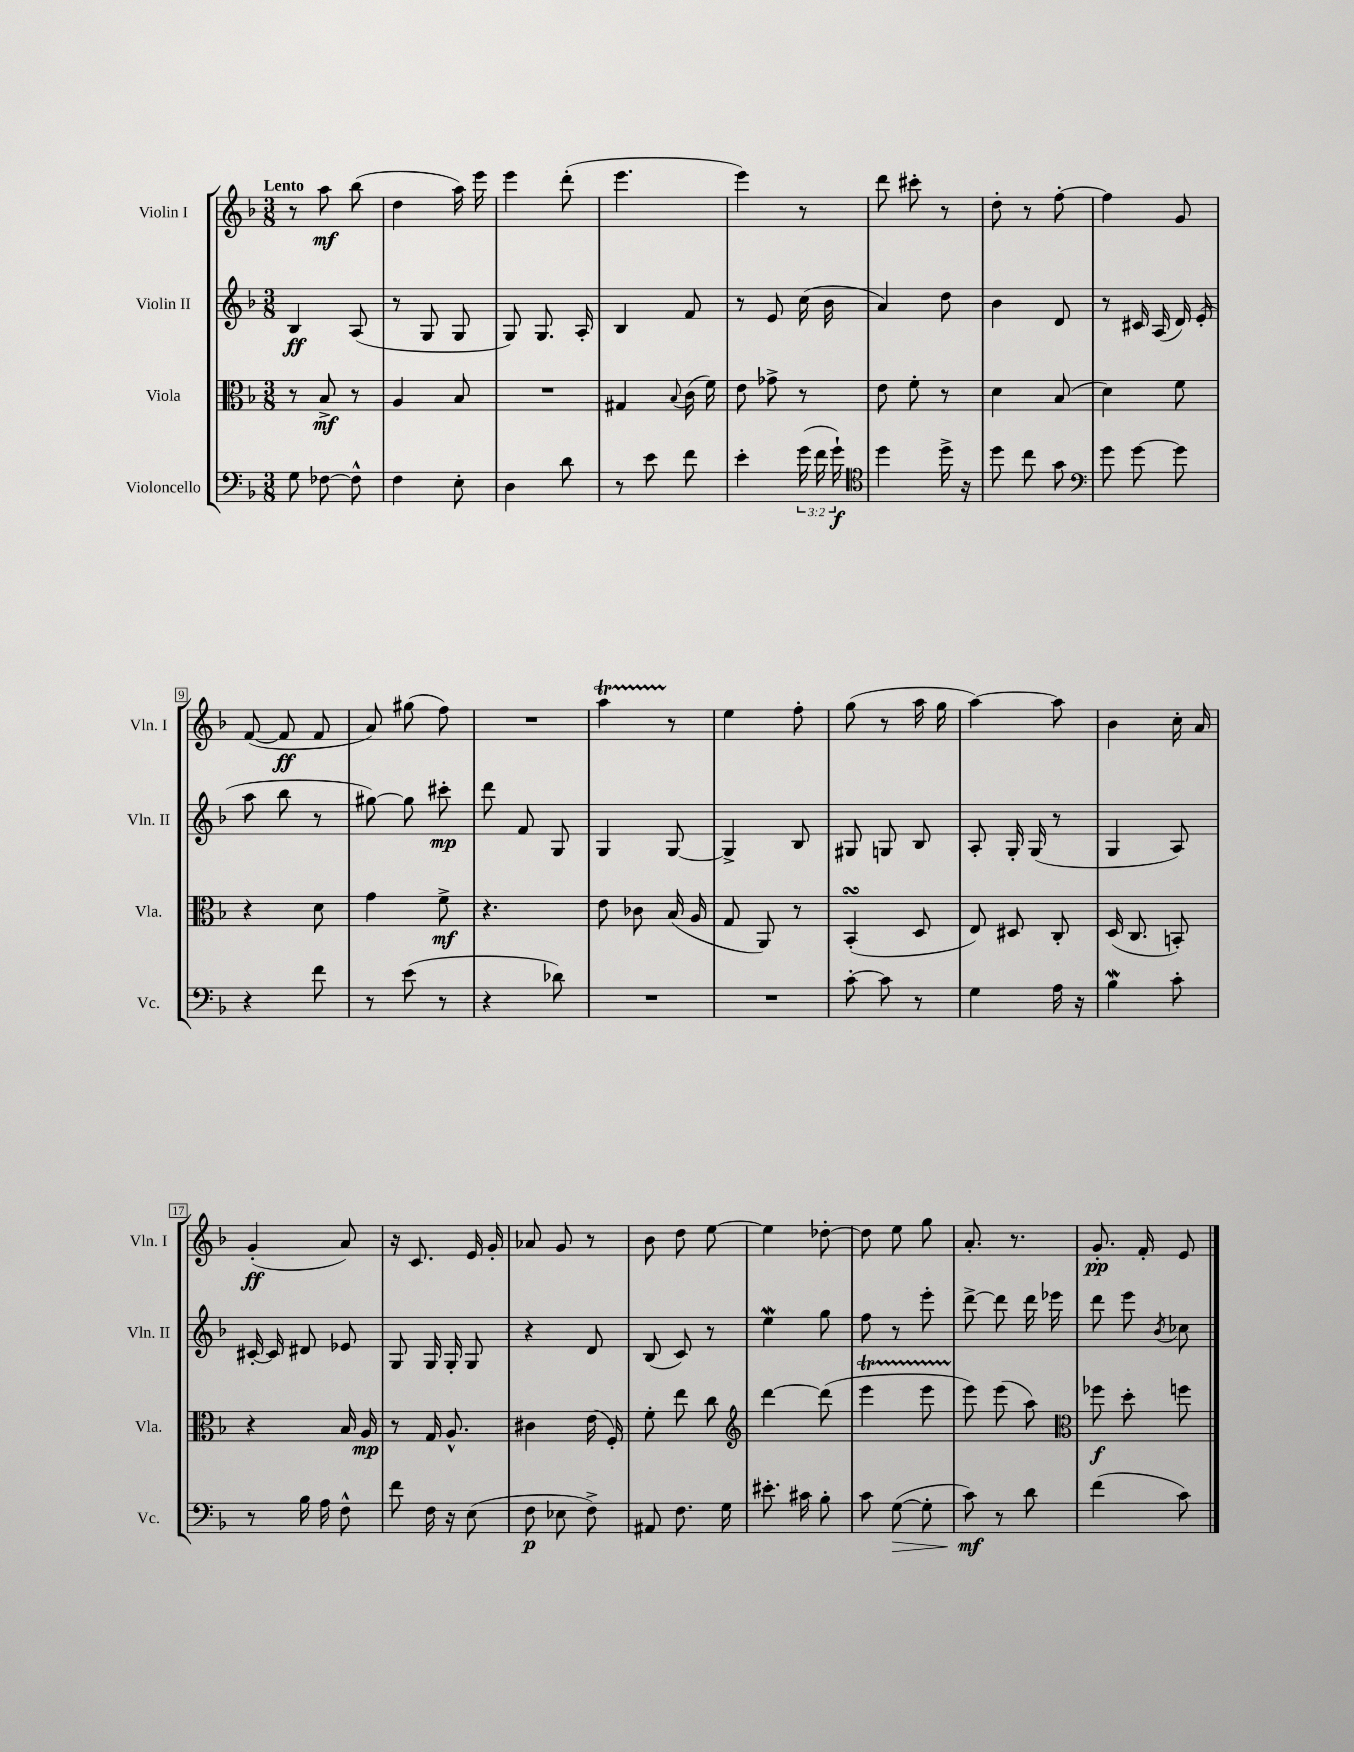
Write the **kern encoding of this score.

**kern	**kern	**kern	**kern
*staff4	*staff3	*staff2	*staff1
*clefF4	*clefC3	*clefG2	*clefG2
*k[b-]	*k[b-]	*k[b-]	*k[b-]
*M3/8	*M3/8	*M3/8	*M3/8
8G\	8r	4B-/	8r
[8F-\	8B-^/	.	8aa\
8F-^^\]	8r	(8A/	(8bb-\
=	=	=	=
4F\	4A/	8r	4dd\
.	.	8G/	.
8E'\	8B-/	8G/	16aa\)
.	.	.	16eee\
=	=	=	=
4D\	4.r	8G/)	4eee\
.	.	8.G/	.
8d\	.	.	(8ddd'\
.	.	16A'/	.
=	=	=	=
8r	4G#/	4B-/	4.eee\
8e\	.	.	.
.	8qqB-/	.	.
8f\	(16c\	8f/	.
.	16f\)	.	.
=	=	=	=
4e'\	8e\	8r	4eee\)
.	8g-^\	8e/	.
(24g\	8r	(16cc\	8r
24f\	.	.	.
.	.	16b-\	.
24g`\)	.	.	.
=	=	=	=
*clefC4	*	*	*
4dd\	8e\	4a/)	8ddd\
.	8f'\	.	8ccc#'\
16dd^\	8r	8dd\	8r
16r	.	.	.
=	=	=	=
8dd\	4d\	4b-\	8dd'\
8cc\	.	.	8r
8g\	(8B-/	8d/	[8ff'\
=	=	=	=
*clefF4	*	*	*
8g\	4d\)	8r	4ff\]
[8g\	.	16c#/	.
.	.	(16A/	.
8g\]	8f\	16d/)	8g/
.	.	(16e'/	.
=	=	=	=
4r	4r	8aa\	([8f/
.	.	8bb-\	8f/]
8f\	8d\	8r	8f/
=	=	=	=
8r	4g\	[8gg#\)	8a/)
(8e\	.	8gg#\]	(8gg#\
8r	8f^\	8ccc#'\	8ff\)
=	=	=	=
4r	4.r	8ddd\	4.r
.	.	8f/	.
8d-\)	.	8G/	.
=	=	=	=
4.r	8e\	4G/	4aa\
.	8c-\	.	.
.	(16B-/	[8G/	8r
.	16A/	.	.
=	=	=	=
4.r	8G/	4G^/]	4ee\
.	8AA/)	.	.
.	8r	8B-/	8ff'\
=	=	=	=
[8c'\	(4BB-'/	8G#/	(8gg\
8c\]	.	8G/	8r
8r	8D/	8B-/	16aa\
.	.	.	16gg\
=	=	=	=
4G\	8E/)	8A'/	[4aa\)
.	8D#/	16G'/	.
.	.	(16G/	.
16A\	8C'/	8r	8aa\]
16r	.	.	.
=	=	=	=
4B-\	(16D/	4G/	4b-\
.	8.C/	.	.
8c'\	8BB'/)	8A/)	16cc'\
.	.	.	16a/
=	=	=	=
8r	4r	[16c#'/	(4g'/
.	.	16c#/]	.
16B-\	.	8d#/	.
16A\	.	.	.
8F^^\	16B-/	8e-/	8a/)
.	16A/	.	.
=	=	=	=
8f\	8r	8G/	16r
.	.	.	8.c/
16F\	16G/	16G/	.
16r	8.A^^/	16G'/	.
(8E\	.	8G/	16e/
.	.	.	16g'/
=	=	=	=
8F\	4c#\	4r	8a-/
8E-\	.	.	8g/
8F^\)	(16e\	8d/	8r
.	16F'/)	.	.
=	=	=	=
8AA#/	8f'\	(8B-/	8b-\
8.F\	8ee\	8c/)	8dd\
.	8cc\	8r	[8ee\
16G\	.	.	.
=	=	=	=
*	*clefG2	*	*
8.e#'\	[4ddd\	4ee\	4ee\]
16c#\	.	.	.
8B-'\	(8ddd\]	8gg\	[8dd-'\
=	=	=	=
8c\	4eee\	8ff\	8dd-\]
([8G\	.	8r	8ee\
8G'\]	8eee\	8eee'\	8gg\
=	=	=	=
8c\)	8eee\)	[8ddd^\	8.a'/
8r	(8eee\	8ddd\]	.
.	.	.	8.r
8d\	8aa\)	16ddd\	.
.	.	16eee-\	.
=	=	=	=
*	*clefC3	*	*
(4f\	8ff-\	8ddd\	8.g'/
.	8dd'\	8eee\	.
.	.	.	16f'/
.	.	8qb-/	.
8c\)	8ff\	8cc-\	8e/
==	==	==	==
*-	*-	*-	*-
